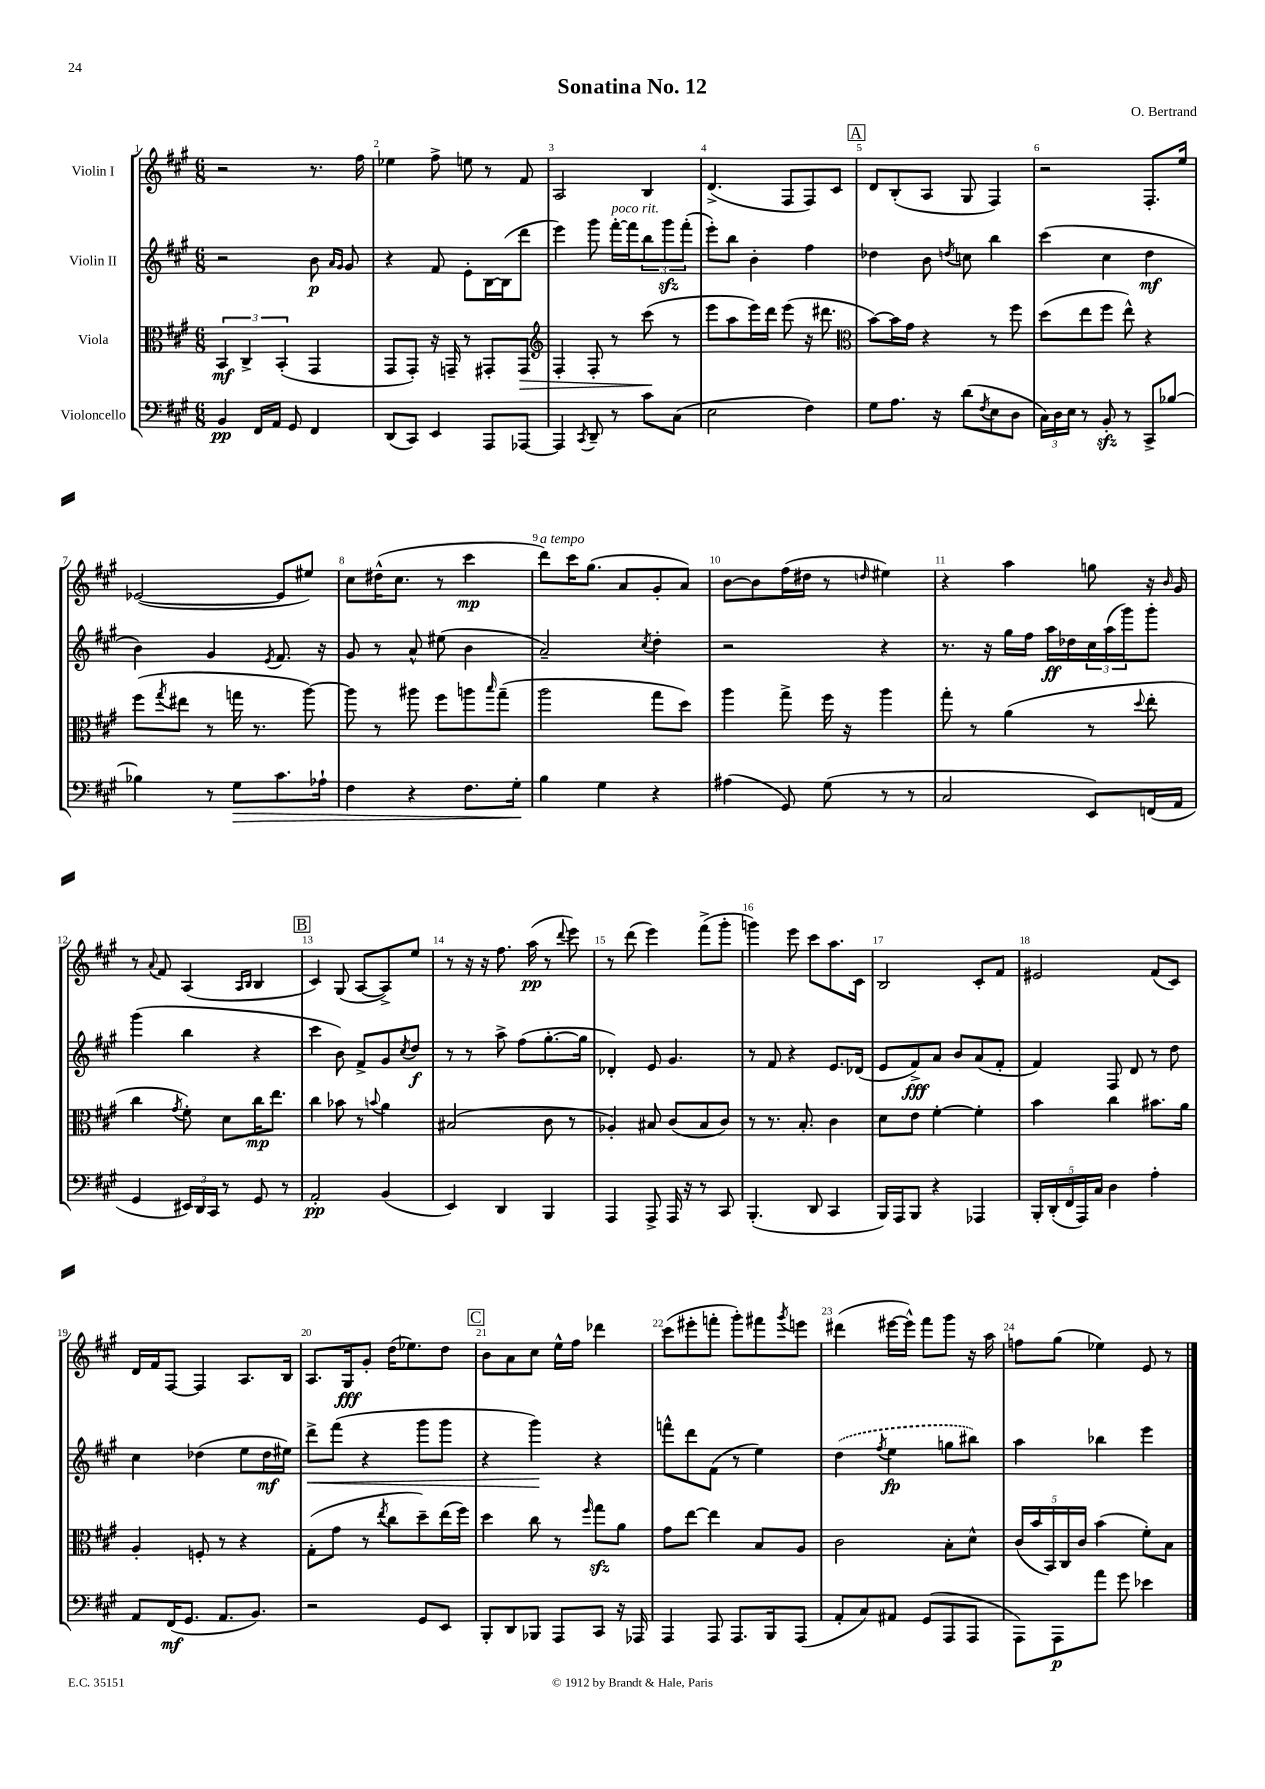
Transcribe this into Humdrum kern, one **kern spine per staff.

**kern	**kern	**kern	**kern
*staff4	*staff3	*staff2	*staff1
*clefF4	*clefC3	*clefG2	*clefG2
*k[f#c#g#]	*k[f#c#g#]	*k[f#c#g#]	*k[f#c#g#]
*M6/8	*M6/8	*M6/8	*M6/8
4BB	6BB	2r	2r
.	6C#^	.	.
16FF#	.	.	.
16AA	.	.	.
.	(6BB'	.	.
8GG#	.	.	.
4FF#	4GG#	8b	8.r
.	.	16qqa	.
.	.	16qqg#	.
.	.	8g#	.
.	.	.	16ff#
=	=	=	=
(8DD	8GG#	4r	4ee-
8CC#)	8GG#')	.	.
4EE	16r	8f#	8ff#^
.	16GG~	.	.
.	8r	8e'	8ee
8AAA	8GG#'	[16B	8r
.	.	(16B]	.
[8AAA-	8GG#	8ddd	8f#
=	=	=	=
*	*clefG2	*	*
4AAA-]	4F#'	4eee)	2A
8qCC#	.	.	.
8DD~	8F#'	8ggg#	.
8r	8r	[16fff#'	.
.	.	16fff#]	.
8c#	(8ccc#	12bb	4B
.	.	12ggg#	.
(8C#	8r	.	.
.	.	(12fff#'	.
=	=	=	=
2E	8eee	8eee')	(4.d^
.	8aa	8bb	.
.	16eee)	4b'	.
.	16ddd	.	.
.	(8eee	.	8F#
4F#)	16r	4ff#	8F#)
.	8.ddd#	.	.
.	.	.	8c#
=	=	=	=
*	*clefC3	*	*
8G#	[8b)	4dd-	8d
8.A	16b]	.	(8B'
.	16g#	.	.
.	4r	8b	8A
16r	.	.	.
.	.	8qdd	.
(8d	.	8cc	8G#
8qF#	.	.	.
8E	8r	4bb	4F#)
8D	8ff#	.	.
=	=	=	=
24C#)	(8dd	(4ccc#	2r
24D	.	.	.
24E	.	.	.
8r	8ee	.	.
8BB'	8ff#	4cc#	.
8r	8ee^^)	.	.
8CC#^	4r	4dd	8.F#'
[8B-	.	.	.
.	.	.	16ee
=	=	=	=
4B-]	(8ff#	4b)	([2e-
.	8qgg#	.	.
.	8ee#	.	.
8r	8r	4g#	.
8G#	16gg	.	.
.	8.r	.	.
.	.	8qe	.
8.c#	.	8.f#	8e-]
.	[8aa)	.	8ee#)
16A-`	.	16r	.
=	=	=	=
4F#	8aa]	8g#	8cc#
.	8r	8r	(16dd#^^
.	.	.	8.cc#
4r	8aa#	8a^^	.
.	8ff#	(8ee#	8r
8.F#	8aa	4b	4ccc#
.	16qqbb	.	.
.	(8gg#~	.	.
16G#'	.	.	.
=	=	=	=
4B	2aa	2a~)	8ddd)
.	.	.	16ccc#
.	.	.	(8.gg#
4G#	.	.	.
.	.	.	8a
.	.	8qcc#	.
4r	8gg#	4dd'	8g#'
.	8dd)	.	8a)
=	=	=	=
(4A#	4aa	2r	[8b
.	.	.	8b]
8GG#)	8gg#^	.	(16ff#
.	.	.	16dd#
(8G#	16ff#	.	8r
.	16r	.	.
.	.	.	16qqdd
8r	4aa	4r	4ee#)
8r	.	.	.
=	=	=	=
2C#	8gg#'	8.r	4r
.	8r	.	.
.	.	16r	.
.	(4a	16gg#	4aa
.	.	16ff#	.
.	.	16aa	.
.	.	16dd-	.
8EE)	8r	24cc#	8gg
.	.	(24aa	.
.	.	24ggg#)	.
.	8qqdd	.	.
(16FF	8ee'	8ggg#'	16r
.	.	.	16qqb
16AA	.	.	16g#
=	=	=	=
4GG#	4cc#	(4ggg#	8r
.	.	.	8qqa
.	.	.	8f#
.	8qg#	.	.
24EE#)	8f#')	4bb	(4A
24DD	.	.	.
24CC#	.	.	.
8r	8d	.	.
.	.	.	16qqA
.	.	.	16qqB
8GG#	16cc#	4r	4B
.	8.ee	.	.
8r	.	.	.
=	=	=	=
2AA'	4cc#	4ccc#	4c#)
.	8b-	8b)	(8G#
.	8r	8f#^	[8A
.	8qqb	.	.
(4BB	4a	8g#	8A^])
.	.	8qcc#	.
.	.	8dd	8ee
=	=	=	=
4EE)	(2B#	8r	8r
.	.	8r	16r
.	.	.	16r
4DD	.	8aa^	8.ff#
.	.	(8ff#	.
.	.	.	(16aa
4BBB	8c#	[8.gg#'	8r
.	.	.	8qqddd
.	8r	.	8eee)
.	.	16gg#]	.
=	=	=	=
4AAA	4A-')	4d-')	8r
.	.	.	(8ddd
8AAA^	8B#	8e	4eee)
16AAA	(8c#	4.g#	.
16r	.	.	.
8r	8B#	.	(8fff#^
8CC#	8c#)	.	8ggg#'
=	=	=	=
(4.BBB'	8r	8r	4ggg)
.	8.r	8f#	.
.	.	4r	8eee
.	8.B'	.	.
8DD	.	.	8ccc#
4CC#	4c#	8.e	8.aa
.	.	(16d-	16c#
=	=	=	=
16BBB)	8d	8e	2B
16AAA	.	.	.
8BBB	8e	8f#^)	.
4r	[4f#'	8a	.
.	.	8b	.
4AAA-	4f#']	(8a	8c#'
.	.	8f#'	8f#
=	=	=	=
20BBB'	4b	4f#)	2e#
(20DD'	.	.	.
20FF#	.	.	.
20AAA)	.	.	.
20C#	.	.	.
4D	4cc#	8F#	.
.	.	8d	.
4A'	8.b#	8r	(8f#
.	.	8dd	8c#)
.	16a	.	.
=	=	=	=
8AA	4A'	4cc#	16d
.	.	.	16f#
(16FF#	.	.	[8F#
8.GG#	.	.	.
.	8F'	(4dd-	4F#]
8.AA	8r	.	.
.	4r	8ee	8.A
8.BB)	.	.	.
.	.	16dd-	.
.	.	16ee#)	16B
=	=	=	=
2r	(8G#'	8ddd^	8.A
.	8g#	(8fff#	.
.	.	.	16G#
.	8r	4r	8g#'
.	8qee	.	.
.	8cc#	.	(16dd
.	.	.	8.ee-)
8GG#	8dd~)	8ggg#	.
8EE	(16ee	8ggg#	8dd
.	16ff#)	.	.
=	=	=	=
8BBB'	4dd	4r	8b
8DD	.	.	8a
8BBB-	8cc#	4ggg#)	8cc#
8AAA	8r	.	16ee^^
.	.	.	16ff#
.	16qqff#	.	.
8CC#	8gg#	4r	4ddd-
16r	8a	.	.
16AAA-	.	.	.
=	=	=	=
4AAA	8g#	8fff^^	(8ccc#
.	[8ee	8ddd	8eee#'
8AAA	4ee]	(8f#	8fff'
8.AAA	.	8r	8ggg#')
.	8B	4ee)	8fff#
16BBB	.	.	.
.	.	.	8qggg#
(8AAA	8A	.	8eee
=	=	=	=
8AA'	2c#	(4dd	(4ddd#
8C#)	.	.	.
.	.	8qff#	.
8AA#	.	4ee	[16eee#
.	.	.	16eee#^^])
(8GG#	.	.	8fff#
8AAA	8B'	8gg	8ggg#
8AAA	8d^^	8bb#)	16r
.	.	.	16aa
=	=	=	=
8AAA)	(20c#	4aa	8ff
.	20b	.	.
.	20BB)	.	.
8AAA	.	.	(8gg#
.	20C#	.	.
.	20c#	.	.
8a	(4b	4bb-	4ee-)
8g#	.	.	.
4e-	8f#')	4eee	8e
.	8B	.	8r
==	==	==	==
*-	*-	*-	*-
